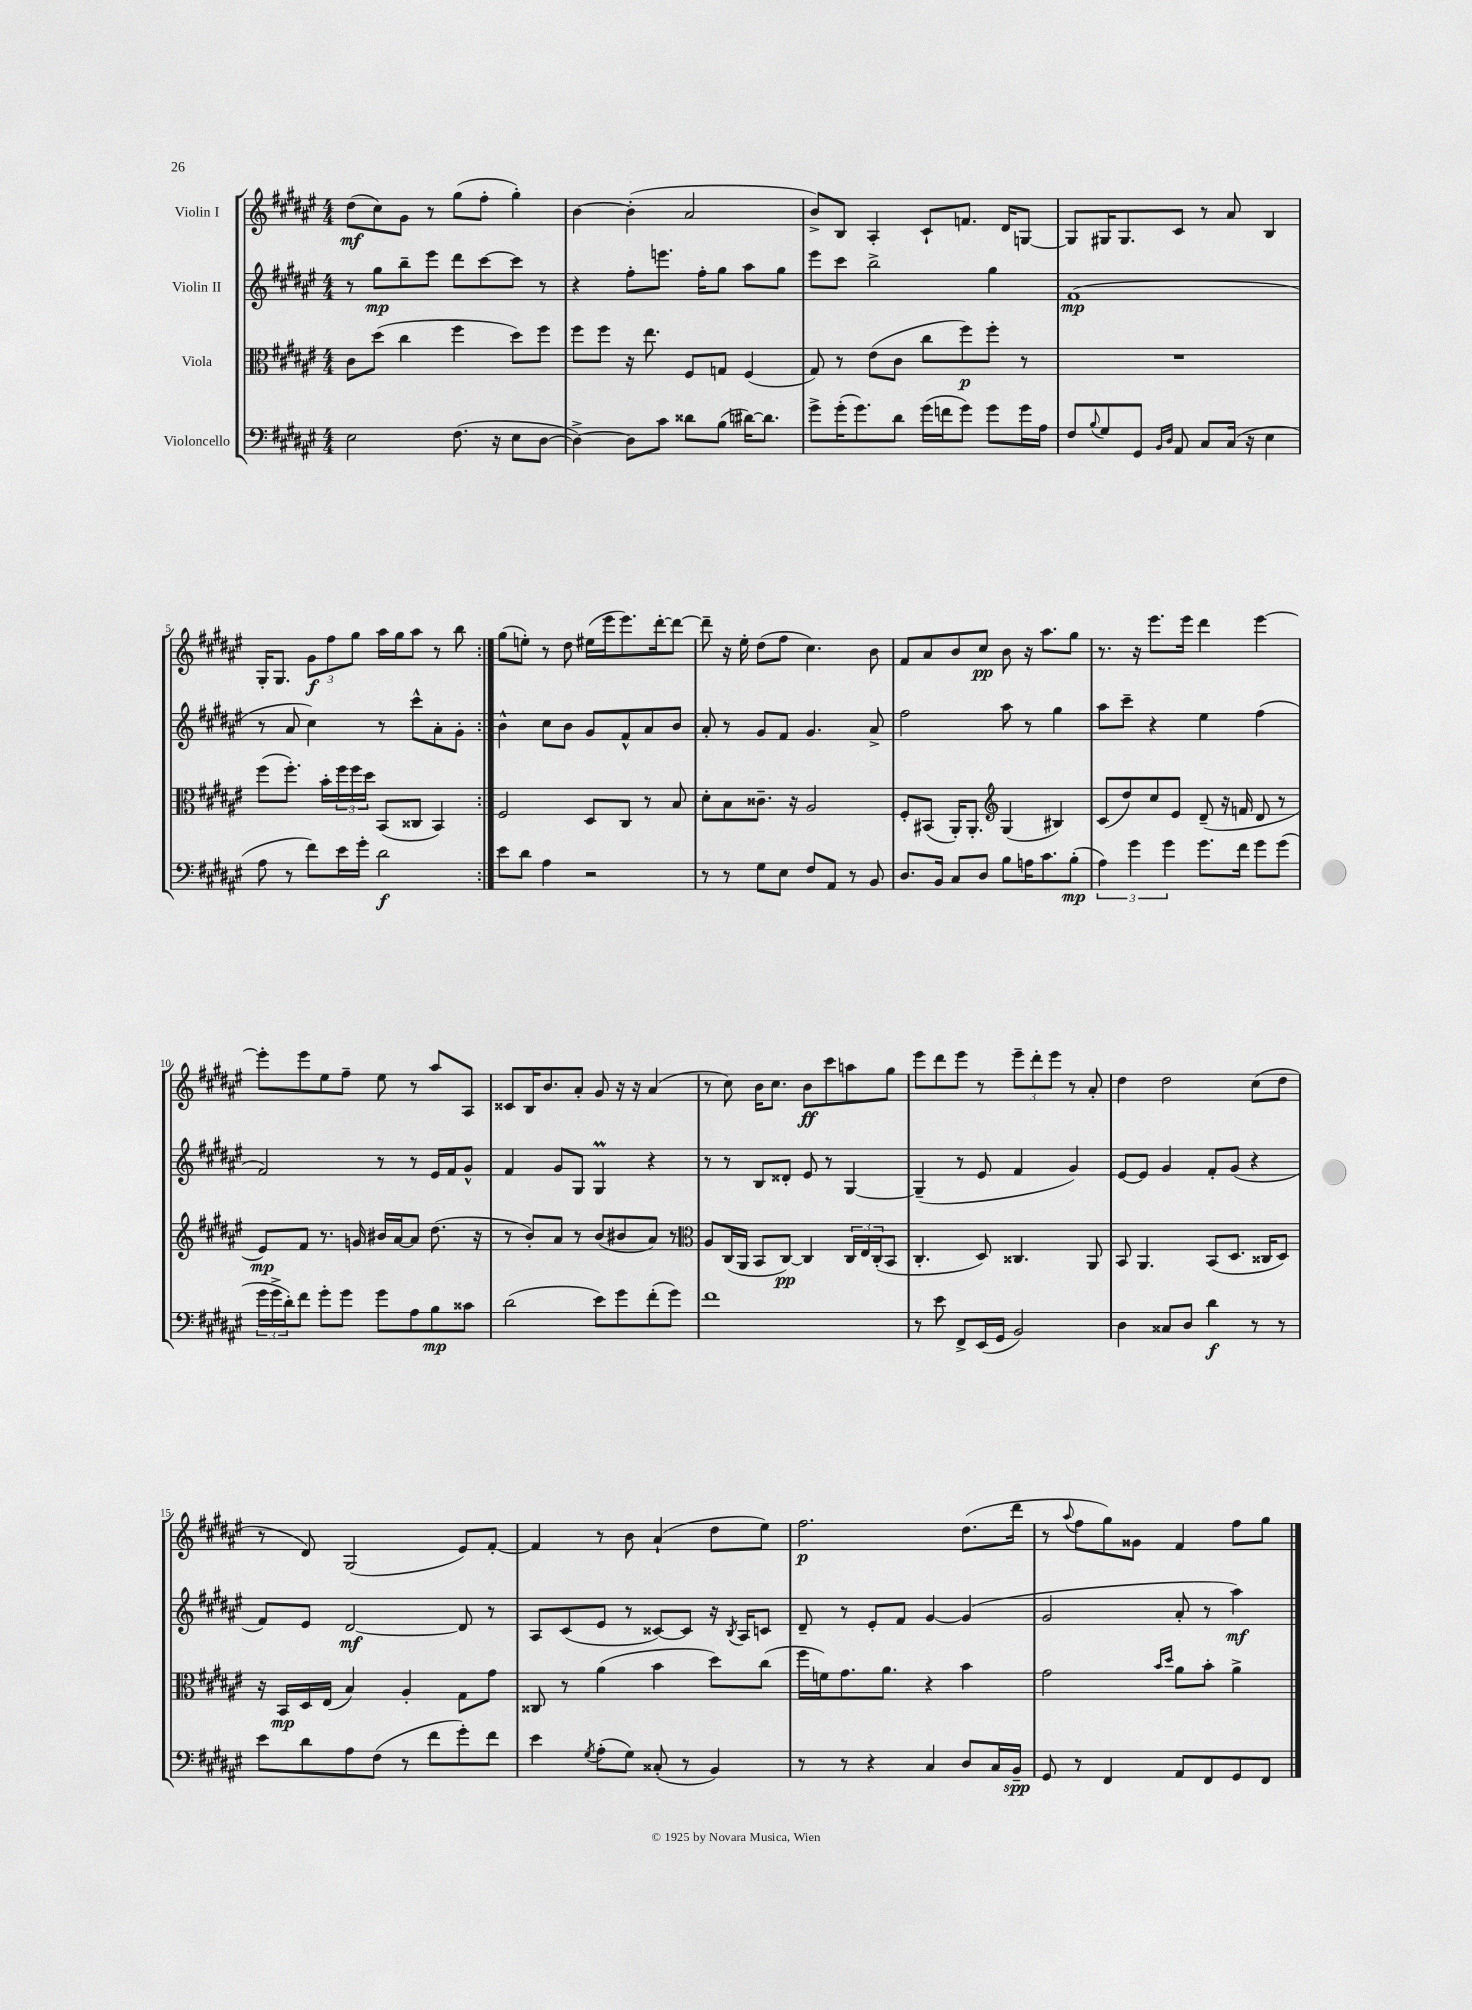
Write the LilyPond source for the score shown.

<<
\new StaffGroup <<
\new Staff = "s0" \with { instrumentName = "Violin I" } {
    \clef treble \key fis \major \numericTimeSignature \time 4/4
    \repeat volta 2 { dis''8\mf( cis''8) gis'8 r8 gis''8( fis''8-. gis''4-.) |
    b'4~ b'4-.( ais'2 |
    b'8->) b8 ais4-. cis'8-! f'8. dis'16 g8~ |
    g8 gis16 gis8. cis'8 r8 ais'8 b4 |
    gis16-. gis8. \tuplet 3/2 { gis'8\f fis''8 gis''8 } ais''16 gis''16 ais''8 r8 b''8 | }
    gis''8( e''8-.) r8 dis''8 eis''16( eis'''16 eis'''8.) dis'''16~-. dis'''8~ |
    dis'''8-- r16 eis''16-. dis''8( fis''8 cis''4.) b'8 |
    fis'8 ais'8 b'8 cis''8\pp b'8 r16 ais''8. gis''8 |
    r8. r16 eis'''8. eis'''16 dis'''4 eis'''4~ |
    eis'''8-. eis'''8 eis''8 fis''8-- eis''8 r8 ais''8 ais8 |
    cisis'8 b16 b'8. ais'8-. gis'8 r16 r16 ais'4( |
    r8 cis''8) b'16 cis''8. b'8\ff cis'''8 a''8 gis''8 |
    eis'''8 dis'''8 eis'''8 r8 \tuplet 3/2 { eis'''8-- dis'''8-. eis'''8 } r8 ais'8-. |
    dis''4 dis''2 cis''8( dis''8 |
    r8 dis'8) gis2( eis'8) fis'8~-. |
    fis'4 r8 b'8 ais'4-!( dis''8 eis''8) |
    fis''2.\p dis''8.( dis'''16 |
    r8 \appoggiatura { ais''8 } fis''8 gis''8) gisis'8 fis'4 fis''8 gis''8 \bar "|." |
}
\new Staff = "s1" \with { instrumentName = "Violin II" } {
    \clef treble \key fis \major \numericTimeSignature \time 4/4
    \repeat volta 2 { r8 gis''8\mp b''8-- eis'''8 dis'''8 cis'''8~ cis'''8 r8 |
    r4 fis''8-. e'''8. fis''16-. gis''8 ais''8 gis''8 |
    eis'''8 cis'''8 b''2-> gis''4 |
    fis'1\mp( |
    r8 ais'8 cis''4) r8 cis'''8-^ ais'8-. gis'8-. | }
    b'4-^ cis''8 b'8 gis'8 fis'8-^ ais'8 b'8 |
    ais'8-. r8 gis'8 fis'8 gis'4. ais'8-> |
    fis''2 ais''8 r8 gis''4 |
    ais''8 cis'''8-- r4 eis''4 fis''4( |
    fis'2) r8 r8 eis'16 fis'16 gis'8-^ |
    fis'4 gis'8 gis8 gis4\prall r4 |
    r8 r8 b8 disis'8-. eis'8 r8 gis4~ |
    gis4--( r8 eis'8 fis'4 gis'4) |
    eis'8~ eis'8 gis'4 fis'8-. gis'8( r4 |
    fis'8) eis'8 dis'2~\mf dis'8 r8 |
    ais8 cis'8( eis'8 r8 cisis'8~) cisis'8 r16 \acciaccatura { b8 } ais16 c'8 |
    dis'8-- r8 eis'8-. fis'8 gis'4~ gis'4( |
    gis'2 ais'8-. r8 ais''4\mf) \bar "|." |
}
\new Staff = "s2" \with { instrumentName = "Viola" } {
    \clef alto \key fis \major \numericTimeSignature \time 4/4
    \repeat volta 2 { cis'8 dis''8( cis''4 fis''4 dis''8) fis''8 |
    fis''8 fis''8 r16 eis''8. fis8 g8 fis4( |
    gis8) r8 eis'8( cis'8 cis''8 fis''8\p) fis''8-. r8 |
    R1 |
    fis''8( fis''8.-.) b'16-. \tuplet 3/2 { fis''16 fis''16 dis''16 } b,8( cisis8 b,4) | }
    fis2 dis8 cis8 r8 b8 |
    dis'8-. b8 cisis'8.-- r16 ais2 |
    fis8-. bis,8( ais,16-.) ais,8.-. \clef treble gis4( bis4) |
    cis'8( dis''8) cis''8 eis'8 dis'8--( r16 f'16 dis'8 r8 |
    eis'8\mp) fis'8 r8. g'16 bis'16 ais'16~ ais'8 dis''8.( r16 |
    r8 b'8-.) ais'8 r8 b'8( bis'8 ais'8) r8 |
    \clef alto ais8 cis16( ais,16 b,8 cis8~\pp) cis4 \tuplet 3/2 { cis16 eis16 cis16-.( } b,8 |
    cis4.-. dis8) cisis4. ais,8 |
    b,8 ais,4. b,8( dis8. cisis16 dis8) |
    r16 b,16\mp dis16 eis16( b4) ais4-. gis8 gis'8 |
    cisis8 r8 ais'4( b'4 dis''8) cis''8( |
    fis''16 f'16) gis'8. ais'8. r4 b'4 |
    gis'2 \grace { b'16 dis''16 } ais'8 b'8-. ais'4-> \bar "|." |
}
\new Staff = "s3" \with { instrumentName = "Violoncello" } {
    \clef bass \key fis \major \numericTimeSignature \time 4/4
    \repeat volta 2 { eis2 fis8.( r16 eis8 dis8~ |
    dis4~->) dis8 cis'8 disis'8 b8( dis'16~) dis'8. |
    gis'8-> gis'16-.( gis'8.) dis'8 gis'16( f'16 gis'8) gis'8 gis'16 ais16 |
    fis8 \appoggiatura { b8 } gis8 gis,8 \grace { b,16 dis16 } ais,8 cis8 cis16( r16 eis4 |
    ais8 r8 fis'8) eis'16 gis'16-. dis'2\f | }
    eis'8 dis'8 ais4 r2 |
    r8 r8 gis8 eis8 fis8 ais,8 r8 b,8 |
    dis8. b,16 cis8 dis8 b8 a16 cis'8. b8-.\mp( |
    \tuplet 3/2 { ais4) gis'4 gis'4 } gis'8. fis'16 gis'8 gis'8( |
    \tuplet 3/2 { gis'16 gis'16-> dis'16-.) } fis'8 gis'8-. gis'8 gis'8 ais8 b8\mp cisis'8 |
    dis'2( eis'8) gis'8 fis'8-.( gis'8) |
    fis'1 |
    r8 eis'8 fis,8-> eis,16( gis,16 b,2) |
    dis4 cisis8 dis8 dis'4\f r8 r8 |
    eis'8 dis'8 ais8 fis8( r8 fis'8 gis'8-.) fis'8 |
    eis'4 \acciaccatura { gis8 } ais8-.( gis8) cisis8-.( r8 b,4) |
    r8 r8 r4 cis4 dis8 cis16 b,16--\spp |
    gis,8 r8 fis,4 ais,8 fis,8 gis,8 fis,8 \bar "|." |
}
>>
>>
